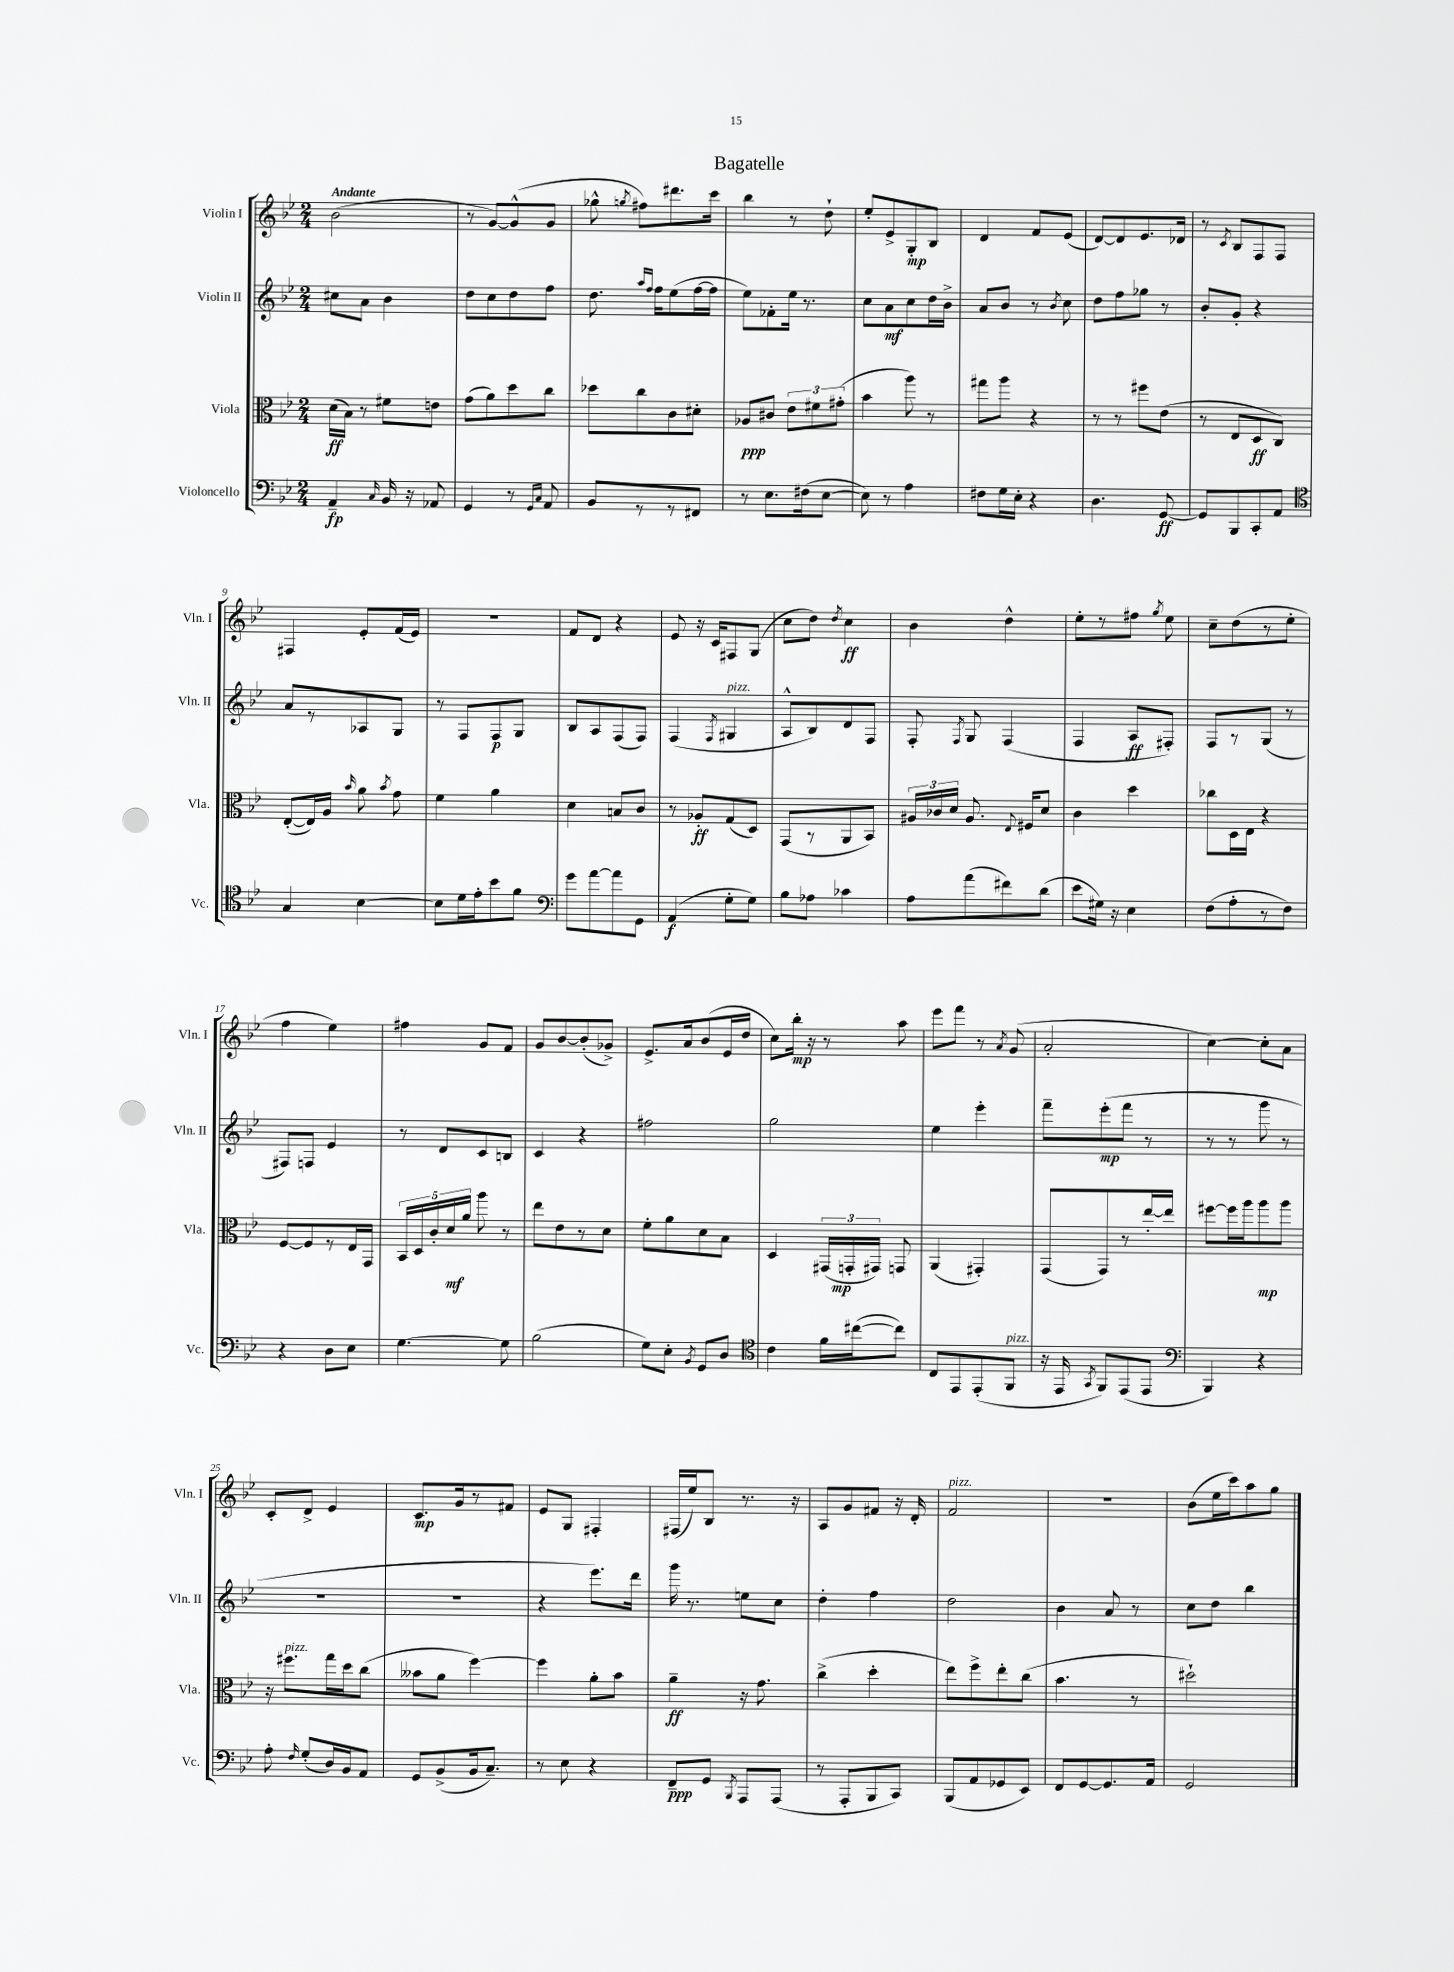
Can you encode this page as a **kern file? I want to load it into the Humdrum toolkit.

**kern	**dynam	**kern	**dynam	**kern	**dynam	**kern	**dynam
*part4	*part4	*part3	*part3	*part2	*part2	*part1	*part1
*staff4	*staff4	*staff3	*staff3	*staff2	*staff2	*staff1	*staff1
*I"Violoncello	*	*I"Viola	*	*I"Violin II	*	*I"Violin I	*
*I'Vc.	*	*I'Vla.	*	*I'Vln. II	*	*I'Vln. I	*
*clefF4	*	*clefC3	*	*clefG2	*	*clefG2	*
*k[b-e-]	*	*k[b-e-]	*	*k[b-e-]	*	*k[b-e-]	*
*M2/4	*	*M2/4	*	*M2/4	*	*M2/4	*
=1	=1	=1	=1	=1	=1	=1	=1
!	!	!	!	!	!	!LO:TX:a:B:t=Andante	!
4AA~/	fp	(16d\LL	ff	8cc#X\L	.	(2b-\	.
.	.	16B-\JJ)	.	.	.	.	.
.	.	8r	.	8a\J	.	.	.
16qqC/	.	.	.	.	.	.	.
16BB-/	.	8f#X\L	.	4b-\	.	.	.
16r	.	.	.	.	.	.	.
8AA-X/	.	8en\J	.	.	.	.	.
=2	=2	=2	=2	=2	=2	=2	=2
4GG/	.	(8g\L	.	8dd\L	.	8r	.
.	.	8a\)	.	8cc\	.	[8g/L)	.
8r	.	8dd\	.	8dd\	.	(8g^^/]	.
16qqGG/LL	.	.	.	.	.	.	.
16qqC/JJ	.	.	.	.	.	.	.
8AA/	.	8cc\J	.	8ff\J	.	8g/J	.
=3	=3	=3	=3	=3	=3	=3	=3
8BB-/L	.	8dd-X\L	.	8.dd\	.	8gg-X^^\	.
.	.	.	.	.	.	8qggn/	.
8r	.	8cc\	.	.	.	8ff#X\L)	.
.	.	.	.	16qqaa/LL	.	.	.
.	.	.	.	16qqff/JJ	.	.	.
.	.	.	.	16ff\KL	.	.	.
8r	.	8c\	.	(8ee-\	.	8.ddd#X\	.
8FF#X/J	.	8d#X'\J	.	[16ff\L	.	.	.
.	.	.	.	16ff\JJ]	.	16ccc\Jk	.
=4	=4	=4	=4	=4	=4	=4	=4
8r	.	8A-X/L	ppp	8ee-\L)	.	4bb-\	.
8.E-\L	.	8c#X/J	.	8f-X'\	.	.	.
.	.	12e-\L	.	16ee-\Jk	.	8r	.
(16F#X\k	.	.	.	8.r	.	.	.
.	.	12f#X\	.	.	.	.	.
[8E-\J	.	.	.	.	.	8dd`\	.
.	.	(12g#X'\J	.	.	.	.	.
=5	=5	=5	=5	=5	=5	=5	=5
8E-\])	.	4b-\	.	8cc\L	.	8ee-'/L	.
8r	.	.	.	8a\	mf	8e-^/	.
4A\	.	8aa\)	.	8cc\	.	8G'/	mp
.	.	8r	.	16dd\L	.	8B-/J	.
.	.	.	.	16b-^\JJ	.	.	.
=6	=6	=6	=6	=6	=6	=6	=6
8F#X\L	.	8gg#X\L	.	8a/L	.	4d/	.
16G\L	.	8aa\J	.	8b-/J	.	.	.
16E-'\JJ	.	.	.	.	.	.	.
4r	.	4r	.	8r	.	8f/L	.
.	.	.	.	8qb-/	.	.	.
.	.	.	.	8cc\	.	(8e-/J	.
=7	=7	=7	=7	=7	=7	=7	=7
4.D\	.	8r	.	8dd\L	.	[8d/L)	.
.	.	8r	.	8ff\	.	8d/]	.
.	.	8ff#X\L	.	8gg-X\J	.	8.e-/	.
[8GG/	ff	(8e-\J	.	8r	.	.	.
.	.	.	.	.	.	16d-X/Jk	.
=8	=8	=8	=8	=8	=8	=8	=8
8GG/L]	.	8r	.	8b-'/L	.	8r	.
.	.	.	.	.	.	8qc/	.
8BBB-/	.	8E-/L	.	8g'/J	.	8B-/L	.
8CC'/	.	8D/	ff	4r	.	8F/	.
8AA/J	.	8C/J)	.	.	.	8F/J	.
!!LO:LB:g=z
=9	=9	=9	=9	=9	=9	=9	=9
*clefC4	*	*	*	*	*	*	*
4G/	.	([8E-'/L	.	8a/L	.	4F#X/	.
.	.	16E-/L])	.	8r	.	.	.
.	.	16A/JJ	.	.	.	.	.
.	.	16qqb-/	.	.	.	.	.
[4B-\	.	8a\	.	8A-X/	.	8e-'/L	.
.	.	8qb-/	.	.	.	.	.
.	.	8g\	.	8G/J	.	(16f/L	.
.	.	.	.	.	.	16e-/JJ)	.
=10	=10	=10	=10	=10	=10	=10	=10
8B-\L]	.	4f\	.	8r	.	2r	.
16d\L	.	.	.	8F/L	.	.	.
16e-'\J	.	.	.	.	.	.	.
8b-\	.	4a\	.	8F/	p	.	.
8f\J	.	.	.	8G/J	.	.	.
=11	=11	=11	=11	=11	=11	=11	=11
*clefF4	*	*	*	*	*	*	*
8g\L	.	4d\	.	8B-/L	.	8f/L	.
[8a\	.	.	.	8A/	.	8d/J	.
8a\]	.	8Bn/L	.	(8F/	.	4r	.
8GG\J	.	8c/J	.	8F/J)	.	.	.
=12	=12	=12	=12	=12	=12	=12	=12
(4AA/	f	8r	.	(4F/	.	8e-/	.
.	.	8A-X'/L	ff	.	.	16r	.
.	.	.	.	.	.	16c/KL	.
.	.	.	.	8qF/	.	.	.
!	!	!	!	!LO:TX:a:i:t=pizz.	!	!	!
8G'\L	.	(8G/	.	4G#X/	.	8F#X/	.
8G\J)	.	8D/J)	.	.	.	(8G/J	.
=13	=13	=13	=13	=13	=13	=13	=13
8B-\L	.	(8GG/L	.	8A^^/L	.	8cc\L	.
8A-X\J	.	8r	.	8B-/)	.	8dd\J)	.
.	.	.	.	.	.	8qdd/	.
4c-X\	.	8AA/	.	8d/	.	4cc\	ff
.	.	8BB-/J)	.	8F/J	.	.	.
=14	=14	=14	=14	=14	=14	=14	=14
8A\L	.	24A#X/LL	.	8F'/	.	4b-\	.
.	.	24c-X/	.	.	.	.	.
.	.	24d/JJ	.	.	.	.	.
.	.	.	.	8qF/	.	.	.
(8a\	.	8.A#/	.	8G/	.	.	.
8f#X\)	.	.	.	(4F/	.	4dd^^\	.
.	.	8qqE-/	.	.	.	.	.
.	.	16F#X/KL	.	.	.	.	.
(8d\J	.	8d/J	.	.	.	.	.
=15	=15	=15	=15	=15	=15	=15	=15
8e-\L	.	4c\	.	4F/	.	8ee-'\L	.
16G#X\Jk)	.	.	.	.	.	8r	.
16r	.	.	.	.	.	.	.
4E-\	.	4dd\	.	8A/L	ff	8ff#X\J	.
.	.	.	.	.	.	8qgg/	.
.	.	.	.	8F#X'/J)	.	8ee-\	.
=16	=16	=16	=16	=16	=16	=16	=16
(8F\L	.	8cc-X\L	.	8F/L	.	8cc~\L	.
8A'\	.	16D\L	.	8r	.	(8dd\	.
.	.	16E-\JJ	.	.	.	.	.
8r	.	4r	.	(8G/J	.	8r	.
8F\J)	.	.	.	8r	.	8ee-'\J	.
!!LO:LB:g=z
=17	=17	=17	=17	=17	=17	=17	=17
4r	.	[8F/L	.	8F#X/L)	.	4ff\	.
.	.	8F/]	.	8Fn/J	.	.	.
8D\L	.	8r	.	4e-/	.	4ee-\)	.
8E-\J	.	16E-/L	.	.	.	.	.
.	.	16GG/JJ	.	.	.	.	.
=18	=18	=18	=18	=18	=18	=18	=18
[4.G\	.	20BB-/LL	.	8r	.	4ff#X\	.
.	.	20D/	.	.	.	.	.
.	.	20c'/	.	.	.	.	.
.	.	.	.	8d/L	.	.	.
.	.	20d/	mf	.	.	.	.
.	.	20a/JJ	.	.	.	.	.
.	.	8aa\	.	8c/	.	8g/L	.
8G\]	.	8r	.	8Bn/J	.	8f/J	.
=19	=19	=19	=19	=19	=19	=19	=19
(2B-\	.	8ee-\L	.	4c/	.	8g/L	.
.	.	8e-\	.	.	.	[8b-/	.
.	.	8r	.	4r	.	(8b-'/]	.
.	.	8d\J	.	.	.	8g-X^/J)	.
=20	=20	=20	=20	=20	=20	=20	=20
8G\L)	.	8f'\L	.	2ff#X\	.	8.e-^/L	.
8E-'\J	.	8a\	.	.	.	.	.
.	.	.	.	.	.	16a/k	.
8qBB-/	.	.	.	.	.	.	.
8GG/L	.	8d\	.	.	.	(8b-/	.
8D/J	.	8B-\J	.	.	.	16e-/L	.
.	.	.	.	.	.	16dd/JJ	.
=21	=21	=21	=21	=21	=21	=21	=21
*clefC4	*	*	*	*	*	*	*
4c\	.	4D/	.	2gg\	.	8cc\L)	.
.	.	.	.	.	.	16bb-'\Jk	mp
.	.	.	.	.	.	16r	.
16f\LL	.	(24GG#X/LL	.	.	.	8r	.
.	.	24GGn'/	mp	.	.	.	.
([16cc#X\J	.	.	.	.	.	.	.
.	.	24GG#X/JJ)	.	.	.	.	.
8cc#\J])	.	8GGn/	.	.	.	8aa\	.
=22	=22	=22	=22	=22	=22	=22	=22
8C/L	.	(4AA/	.	4ee-\	.	8eee-\L	.
8EE-/	.	.	.	.	.	8fff\J	.
(8EE-'/	.	4GG#X'/)	.	4eee-'\	.	8r	.
.	.	.	.	.	.	8qa/	.
!LO:TX:a:i:t=pizz.	!	!	!	!	!	!	!
8FF/J	.	.	.	.	.	(8g/	.
=23	=23	=23	=23	=23	=23	=23	=23
16r	.	(8GG/L	.	8fff~\L	.	2a'/	.
16EE-/	.	.	.	.	.	.	.
8qGG/	.	.	.	.	.	.	.
8FF/L)	.	8GG/)	.	(8eee-'\	mp	.	.
(8EE-/	.	8r	.	8fff\J	.	.	.
8EE-/J	.	[16ee-'/L	.	8r	.	.	.
.	.	16ee-/JJ]	.	.	.	.	.
=24	=24	=24	=24	=24	=24	=24	=24
*clefF4	*	*	*	*	*	*	*
4BBB-/)	.	[8ff#X\L	.	8r	.	[4cc\)	.
.	.	16ff#\L]	.	8r	.	.	.
.	.	16aa\J	.	.	.	.	.
4r	.	8aa\	mp	8ggg\	.	8cc'\L]	.
.	.	8aa\J	.	8r	.	8a\J	.
!!LO:LB:g=z
=25	=25	=25	=25	=25	=25	=25	=25
8A'\	.	16r	.	2r	.	8c'/L	.
!	!	!LO:TX:a:i:t=pizz.	!	!	!	!	!
.	.	8.ff#X\L	.	.	.	.	.
16qqF/	.	.	.	.	.	.	.
(8G'/L	.	.	.	.	.	8d^/J	.
16D/L)	.	16gg\L	.	.	.	4e-/	.
16BB-/J	.	16dd\J	.	.	.	.	.
8AA/J	.	(8cc\J	.	.	.	.	.
=26	=26	=26	=26	=26	=26	=26	=26
8GG/L	.	8b--X\L	.	2r	.	8.c/L	mp
(8BB-^/	.	8a\J	.	.	.	.	.
.	.	.	.	.	.	16g/k	.
16BB-/k	.	[4ff\)	.	.	.	8r	.
8.C~/J)	.	.	.	.	.	.	.
.	.	.	.	.	.	8f#X/J	.
=27	=27	=27	=27	=27	=27	=27	=27
8r	.	4ff\]	.	4r	.	8e-/L	.
8E-\	.	.	.	.	.	8G/J	.
4r	.	8a'\L	.	8.eee-\L)	.	4F#X'/	.
.	.	8b-\J	.	.	.	.	.
.	.	.	.	16ddd\Jk	.	.	.
=28	=28	=28	=28	=28	=28	=28	=28
8FF~/L	ppp	4a~\	ff	16ggg\	.	(16F#X/LL	.
.	.	.	.	8.r	.	16ee-/J)	.
8GG/J	.	.	.	.	.	8B-/J	.
8qBBB-/	.	.	.	.	.	.	.
8AAA/L	.	16r	.	8een\L	.	8.r	.
.	.	8.g\	.	.	.	.	.
(8AAA/J	.	.	.	8cc\J	.	.	.
.	.	.	.	.	.	16r	.
=29	=29	=29	=29	=29	=29	=29	=29
8r	.	(4cc^\	.	4dd'\	.	8A/L	.
8AAA'/L	.	.	.	.	.	8g/	.
8BBB-/	.	4dd'\	.	4ff\	.	8f#X/J	.
8CC/J)	.	.	.	.	.	16r	.
.	.	.	.	.	.	16d'/	.
=30	=30	=30	=30	=30	=30	=30	=30
!	!	!	!	!	!	!LO:TX:a:i:t=pizz.	!
(8BBB-/L	.	8ee-\L)	.	2dd\	.	2f/	.
8AA/	.	8ff^\	.	.	.	.	.
8GG-X/	.	8ee-'\	.	.	.	.	.
8EE-/J)	.	(8cc\J	.	.	.	.	.
=31	=31	=31	=31	=31	=31	=31	=31
8FF/L	.	4.b-\	.	4b-\	.	2r	.
[8GG/	.	.	.	.	.	.	.
8.GG/]	.	.	.	8a/	.	.	.
.	.	8r	.	8r	.	.	.
16AA/Jk	.	.	.	.	.	.	.
=32	=32	=32	=32	=32	=32	=32	=32
2GG/	.	2dd#X`\)	.	8cc\L	.	(8b-\L	.
.	.	.	.	8dd\J	.	16ee-\L	.
.	.	.	.	.	.	16ccc\J)	.
.	.	.	.	4bb-\	.	8aa\	.
.	.	.	.	.	.	8gg\J	.
==	==	==	==	==	==	==	==
*-	*-	*-	*-	*-	*-	*-	*-
